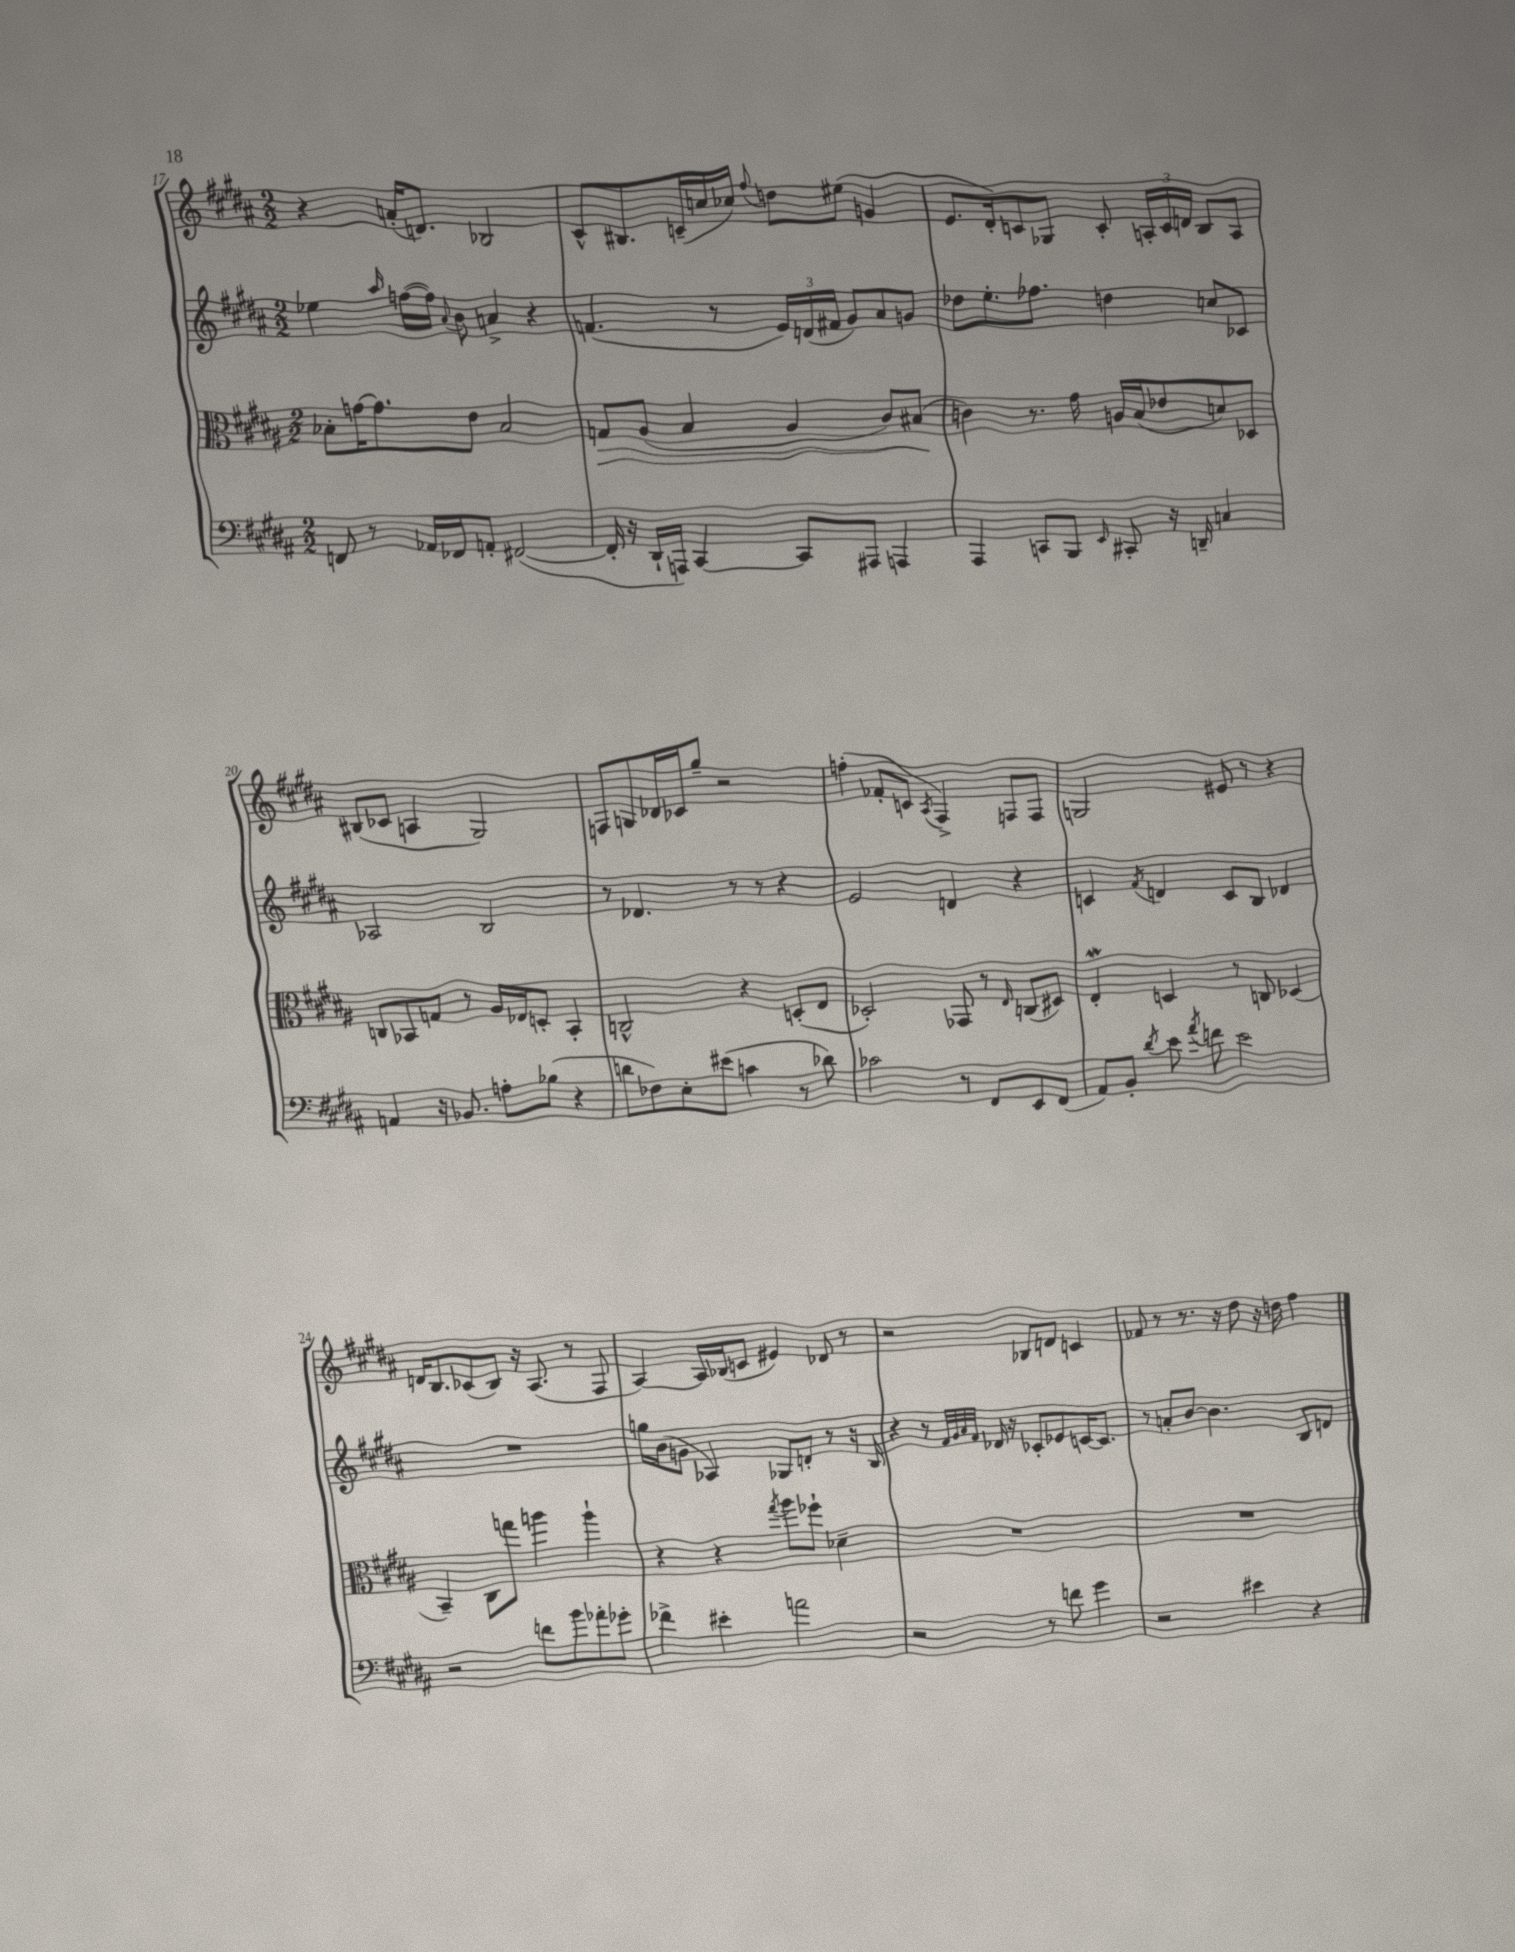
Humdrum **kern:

**kern	**kern	**kern	**kern
*staff4	*staff3	*staff2	*staff1
*clefF4	*clefC3	*clefG2	*clefG2
*k[f#c#g#d#a#]	*k[f#c#g#d#a#]	*k[f#c#g#d#a#]	*k[f#c#g#d#a#]
*M2/2	*M2/2	*M2/2	*M2/2
8FF/	8B-'\L	4ee-\	4r
8r	[16g\K	.	.
.	8.g\]	.	.
.	.	16qqaa#/	.
16AA-/LL	.	([16ff\LL	(16a'/LK
16FF-/J	.	16ff\]JJ)	8.d/J)
.	.	8qqa#/	.
8AA'/J	8e\J	8b\	.
([2FF#/	2B-/	4a^/	2B-/
.	.	4r	.
=	=	=	=
16FF#'/]	8G/L	(4.f/	8c#^^/L
16r	.	.	.
16DD#`/LL	(8A#/J	.	8.B#/
16AAA/JJ)	.	.	.
[4CC#/	4B/	.	.
.	.	.	(16c~/L
.	.	8r	16cc/
.	.	.	16cc-/JJ)
.	.	.	8qqff#/
8CC#/]L	4A#/	24e/LL)	8dd\L
.	.	(24d/	.
.	.	24f#/JJ	.
8AAA#/J	.	8g#/L)	(8ee#\J
4AAA/	8c#/L)	8a#/	4g/
.	(8B#/J	8g/J	.
=	=	=	=
4AAA#/	4c\)	8dd-\L	8.e/L
.	.	8.ee'\	.
.	.	.	16d#'/k)
8CC/L	8.r	.	8c/
.	.	8.ff-\J	.
8BBB/J	.	.	8G-/J
.	16g#\	.	.
16qqEE/	.	.	.
8CC#'/	16A/LL	4dd\	8c'/
.	(16B/J	.	.
16r	8e-/	.	24A'/LL
.	.	.	24c/
16DD~/	.	.	.
.	.	.	24d/JJ
4C/	8d/)	8cc/L	8B/L
.	8D-/J	8c-/J	8A/J
=	=	=	=
4AA/	8C/L	2A-/	(8B#/L
.	8BB-/	.	8c-/J
16r	8G/J	.	4A/
8.BB-/	.	.	.
.	8r	.	.
8A'\L	16A#/LL	2B/	2G#/)
.	16E-/J	.	.
(8B-\J	8D'/J	.	.
4r	4BB-'/	.	.
=	=	=	=
8d\L	2C^^/	8r	8F/L
8F-\)	.	4.d-/	8G/
8E'\	.	.	16d-/L
.	.	.	16c-/J
(8e#\J	.	.	8gg#~/J
4c\	4r	8r	2r
.	.	8r	.
8r	(8D'/L	4r	.
8d-\)	8E/J	.	.
=	=	=	=
2c-\	2D-'/)	2e/	(4ff'\
.	.	.	8f-'/L
.	.	.	8c/J
.	.	.	8qA#/
8r	8GG-/	4d/	4F#^/)
8FF#/L	8r	.	.
.	16qqE/	.	.
8EE/	(8C/L	4r	8F/L
(8FF#/J	8D#/J)	.	8F/J
=	=	=	=
8AA#/L)	4E'/	4c/	2G/
8BB'/J	.	.	.
8qd#/	.	8qf#/	.
8e\	4D/	4d/	.
8qa#/	.	.	.
8f\	.	.	.
2e\	8r	8c/L	8e#/
.	8C/	8B/J	8r
.	(4D-/	4d-/	4r
=	=	=	=
2r	4BB~/)	1r	16d/LK
.	.	.	8.B/
.	8C#\L	.	(8c-/
.	8gg\J	.	8B/J)
8f\L	4aa\	.	16r
.	.	.	(8.A#/
8b\	.	.	.
8a-'\	4aa`\	.	8r
8g-'\J	.	.	8F#/
=	=	=	=
4f-^\	4r	16gg\LL	[4A#/)
.	.	(16b\J	.
.	.	8g\J	.
4e#'\	4r	4A-/)	16A#/]LL
.	.	.	(16B-/J
.	.	.	8c/J
.	8qgg#/	.	.
2a\	8aa#\L	8G-/L	4e#/)
.	8ff-`\J	8d'/J	.
.	4d-~\	8r	8d-/
.	.	16r	8r
.	.	16B/	.
=	=	=	=
2r	1r	4r	2r
.	.	8r	.
.	.	32qqf#/LLL	.
.	.	32qqg#/	.
.	.	32qqa#/	.
.	.	32qqf#/JJJ	.
.	.	16d-/	.
.	.	16r	.
8r	.	8c-'/L	8B-/L
8f\	.	8e-/	8d/J
4g#\	.	[16c/K	4c/
.	.	8.c/]J	.
=	=	=	=
2r	1r	8r	8f-/
.	.	8a'/L	8r
.	.	[8b/J	8.r
.	.	4.b\]	.
.	.	.	16r
4e#\	.	.	8dd#\
.	.	.	16r
.	.	.	16dd\
4r	.	8B/L	4ff#\
.	.	8d/J	.
==	==	==	==
*-	*-	*-	*-
